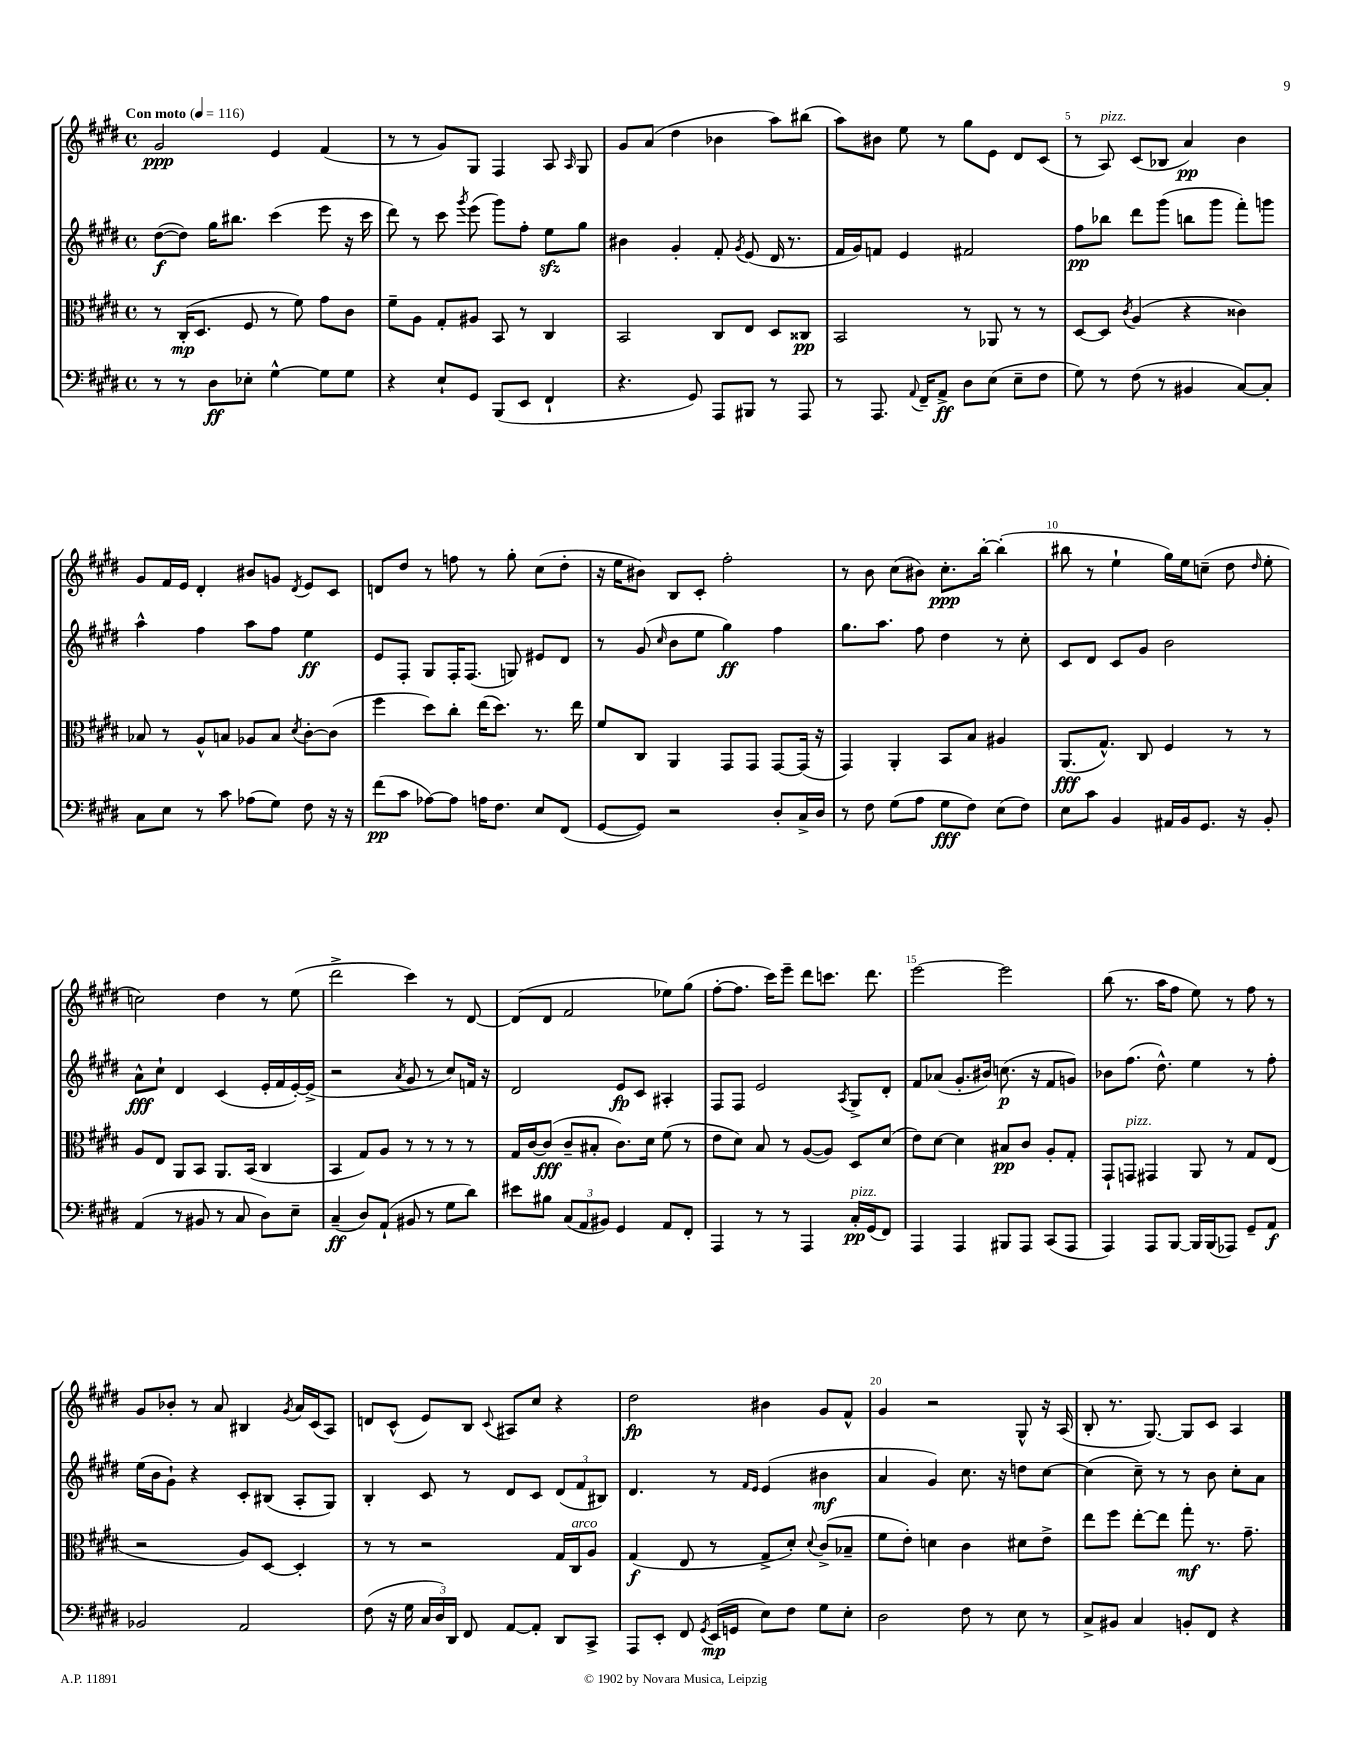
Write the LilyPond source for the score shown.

<<
\new StaffGroup <<
\new Staff = "s0" {
    \clef treble \key e \major \defaultTimeSignature \time 4/4 \tempo "Con moto" 4 = 116
    \autoBeamOff gis'2\ppp e'4 fis'4( |
    r8 r8 gis'8[) gis8] fis4 a8 \grace { a16 } gis8 |
    gis'8[ a'8]( dis''4 bes'4 a''8[) bis''8]( |
    a''8[) bis'8] e''8 r8 gis''8[ e'8] dis'8[ cis'8]( |
    r8 a8^\markup { \italic "pizz." }) cis'8[( bes8] a'4\pp) b'4 |
    gis'8[ fis'16 e'16] dis'4-. bis'8[ g'8] \acciaccatura { dis'8 } e'8[ cis'8] |
    d'8[ dis''8] r8 f''8 r8 gis''8-. cis''8[( dis''8]-. |
    r16 e''16[ bis'8]) b8[ cis'8]-. fis''2-. |
    r8 b'8 cis''8[( bis'8]) cis''8.[-.\ppp b''16]~-. b''4-.( |
    bis''8 r8 e''4-! gis''16[) e''16 c''8]--( dis''8 \grace { dis''16 } e''8-. |
    c''2) dis''4 r8 e''8( |
    dis'''2-> cis'''4) r8 dis'8~ |
    dis'8[( dis'8] fis'2 ees''8[) gis''8]( |
    fis''8[~-. fis''8.] cis'''16[) e'''8]-- dis'''8[ c'''8.] dis'''8. |
    e'''2~ e'''2 |
    b''8( r8. a''16[ fis''8] e''8) r8 fis''8 r8 |
    gis'8[ bes'8]-. r8 a'8 bis4 \acciaccatura { gis'8 } a'16[ cis'16( a8]) |
    d'8[ cis'8]-^( e'8[) b8] \appoggiatura { cis'8 } ais8[ cis''8] r4 |
    dis''2\fp bis'4 gis'8[ fis'8]-^ |
    gis'4 r2 gis8-^ r16 a16( |
    b8-. r8. gis8.~) gis8[ cis'8] a4 \bar "|." |
}
\new Staff = "s1" {
    \clef treble \key e \major \defaultTimeSignature \time 4/4
    \autoBeamOff dis''8[~\f( dis''8]) gis''16[ bis''8.] cis'''4( e'''8 r16 cis'''16 |
    dis'''8) r8 cis'''8 \acciaccatura { gis'''8 } e'''8( gis'''8[) fis''8]-. e''8[\sfz gis''8] |
    bis'4 gis'4-. fis'8-. \acciaccatura { gis'8 } e'8( dis'16 r8. |
    fis'16[ gis'16) f'8] e'4 fis'2 |
    fis''8[\pp bes''8] dis'''8[ gis'''8]( b''8[ gis'''8] fis'''8[-.) g'''8] |
    a''4-^ fis''4 a''8[ fis''8] e''4\ff |
    e'8[ fis8]-. gis8[ fis16-. fis8.]( g8) eis'8[ dis'8] |
    r8 gis'8( \grace { cis''16 } b'8[ e''8] gis''4\ff) fis''4 |
    gis''8.[ a''8.] fis''8 dis''4 r8 cis''8-. |
    cis'8[ dis'8] cis'8[ gis'8] b'2 |
    a'8[-^\fff cis''8]-! dis'4 cis'4( e'16[-. fis'16 e'16~-.) e'16]->( |
    r2 \acciaccatura { a'8 } gis'8 r8 cis''8[) f'16] r16 |
    dis'2 e'8[\fp cis'8] ais4-. |
    fis8[ fis8] e'2 \acciaccatura { a8 } gis8[-> dis'8]-. |
    fis'8[ aes'8]( gis'8.[-. bis'16]) c''8.\p( r16 fis'8[ g'8]) |
    bes'8[ fis''8.]( dis''8.-^) e''4 r8 fis''8-. |
    e''16[( b'16 gis'8]-!) r4 cis'8[-. bis8]( a8[-. gis8]) |
    b4-. cis'8 r8 dis'8[ cis'8] \tuplet 3/2 { dis'8[( fis'8 bis8]) } |
    dis'4. r8 \grace { fis'16[ e'16] } e'4( bis'4\mf |
    a'4 gis'4) cis''8. r16 d''8[ cis''8]~ |
    cis''4( cis''8--) r8 r8 b'8 cis''8[-. a'8] \bar "|." |
}
\new Staff = "s2" {
    \clef alto \key e \major \defaultTimeSignature \time 4/4
    \autoBeamOff r8 cis16[-.\mp( dis8.] fis8 r8 fis'8) gis'8[ cis'8] |
    fis'8[-- a8] gis8[-. ais8] b,8 r8 cis4 |
    b,2 cis8[ e8] dis8[ cisis8]\pp |
    b,2 r8 aes,8 r8 r8 |
    dis8[~ dis8] \acciaccatura { cis'8 } a4( r4 cisis'4) |
    bes8 r8 a8[-^ b8] aes8[ b8] \acciaccatura { dis'8 } cis'8[~-. cis'8]( |
    fis''4 dis''8[) cis''8]-. e''16[( dis''8.]) r8. e''16 |
    fis'8[ cis8] a,4 gis,8[ gis,8] gis,8[~ gis,16]( r16 |
    gis,4) a,4-. b,8[ b8] ais4 |
    a,8.[\fff( gis8.]-^) cis8 fis4 r8 r8 |
    a8[ e8] a,8[ b,8] a,8.[ b,16]( cis4 |
    b,4 gis8[) a8] r8 r8 r8 r8 |
    gis16[ cis'16~ cis'8]\fff( cis'8[-- bis8]-. cis'8.[) dis'16] fis'8( r8 |
    e'8[ dis'8]) b8 r8 a8[~( a8]) dis8[ dis'8]( |
    e'8[) dis'8]~ dis'4 bis8[\pp cis'8] a8[-. gis8]-. |
    gis,8[-! g,8]^\markup { \italic "pizz." } gis,4 a,8 r8 gis8[ e8]( |
    r2 a8[) dis8]~ dis4-. |
    r8 r8 r2 gis16[ cis16^\markup { \italic "arco" } a8] |
    gis4\f( e8 r8 gis8[-> dis'8]-.) \appoggiatura { dis'8 } cis'8[->( bes8]-- |
    fis'8[ e'8]-.) d'4 cis'4 dis'8[ e'8]-> |
    e''8[ fis''8] e''8[~-. e''8] gis''8-.\mf r8. gis'8.-- \bar "|." |
}
\new Staff = "s3" {
    \clef bass \key e \major \defaultTimeSignature \time 4/4
    \autoBeamOff r8 r8 dis8[\ff ees8]-. gis4~-^ gis8[ gis8] |
    r4 e8[-! gis,8] b,,8[( e,8] fis,4-! |
    r4. gis,8) a,,8[ bis,,8] r8 a,,8 |
    r8 a,,8. \appoggiatura { a,8 } fis,16[-- a,8]->\ff dis8[ e8]( e8[-- fis8] |
    gis8) r8 fis8( r8 bis,4 cis8[~) cis8]-. |
    cis8[ e8] r8 cis'8 aes8[( gis8]) fis8 r16 r16 |
    fis'8[\pp( cis'8] aes8[~) aes8] a16[ fis8.] e8[ fis,8]( |
    gis,8[~ gis,8]) r2 dis8[-. cis16-> dis16] |
    r8 fis8 gis8[( a8] gis8[\fff fis8]) e8[( fis8]) |
    e8[ cis'8] b,4 ais,16[ b,16 gis,8.] r16 b,8-. |
    a,4( r8 bis,8 r8 cis8 dis8[) e8]-- |
    cis4--\ff( dis8[) a,8]-!( bis,8 r8 gis8[ dis'8]) |
    eis'8[ bis8] \tuplet 3/2 { cis8[( a,8 bis,8]) } gis,4 a,8[ fis,8]-. |
    a,,4 r8 r8 a,,4 cis16[-.\pp^\markup { \italic "pizz." } gis,16( fis,8]) |
    a,,4 a,,4 bis,,8[ a,,8] cis,8[( a,,8] |
    a,,4) a,,8[ b,,8]~ b,,16[ b,,16( aes,,8]) gis,8[-- a,8]\f |
    bes,2 a,2 |
    fis8( r16 gis16 \tuplet 3/2 { cis16[ dis16) dis,16] } fis,8 a,8[~ a,8]-. dis,8[ cis,8]-> |
    a,,8[ e,8]-. fis,8 \acciaccatura { gis,8 } e,16[\mp( g,16] e8[) fis8] gis8[ e8]-. |
    dis2 fis8 r8 e8 r8 |
    cis8[-> bis,8] cis4 b,8[-. fis,8] r4 \bar "|." |
}
>>
>>
\layout { \context { \Score \override BarNumber.break-visibility = ##(#f #t #t) barNumberVisibility = #(every-nth-bar-number-visible 5) } }
